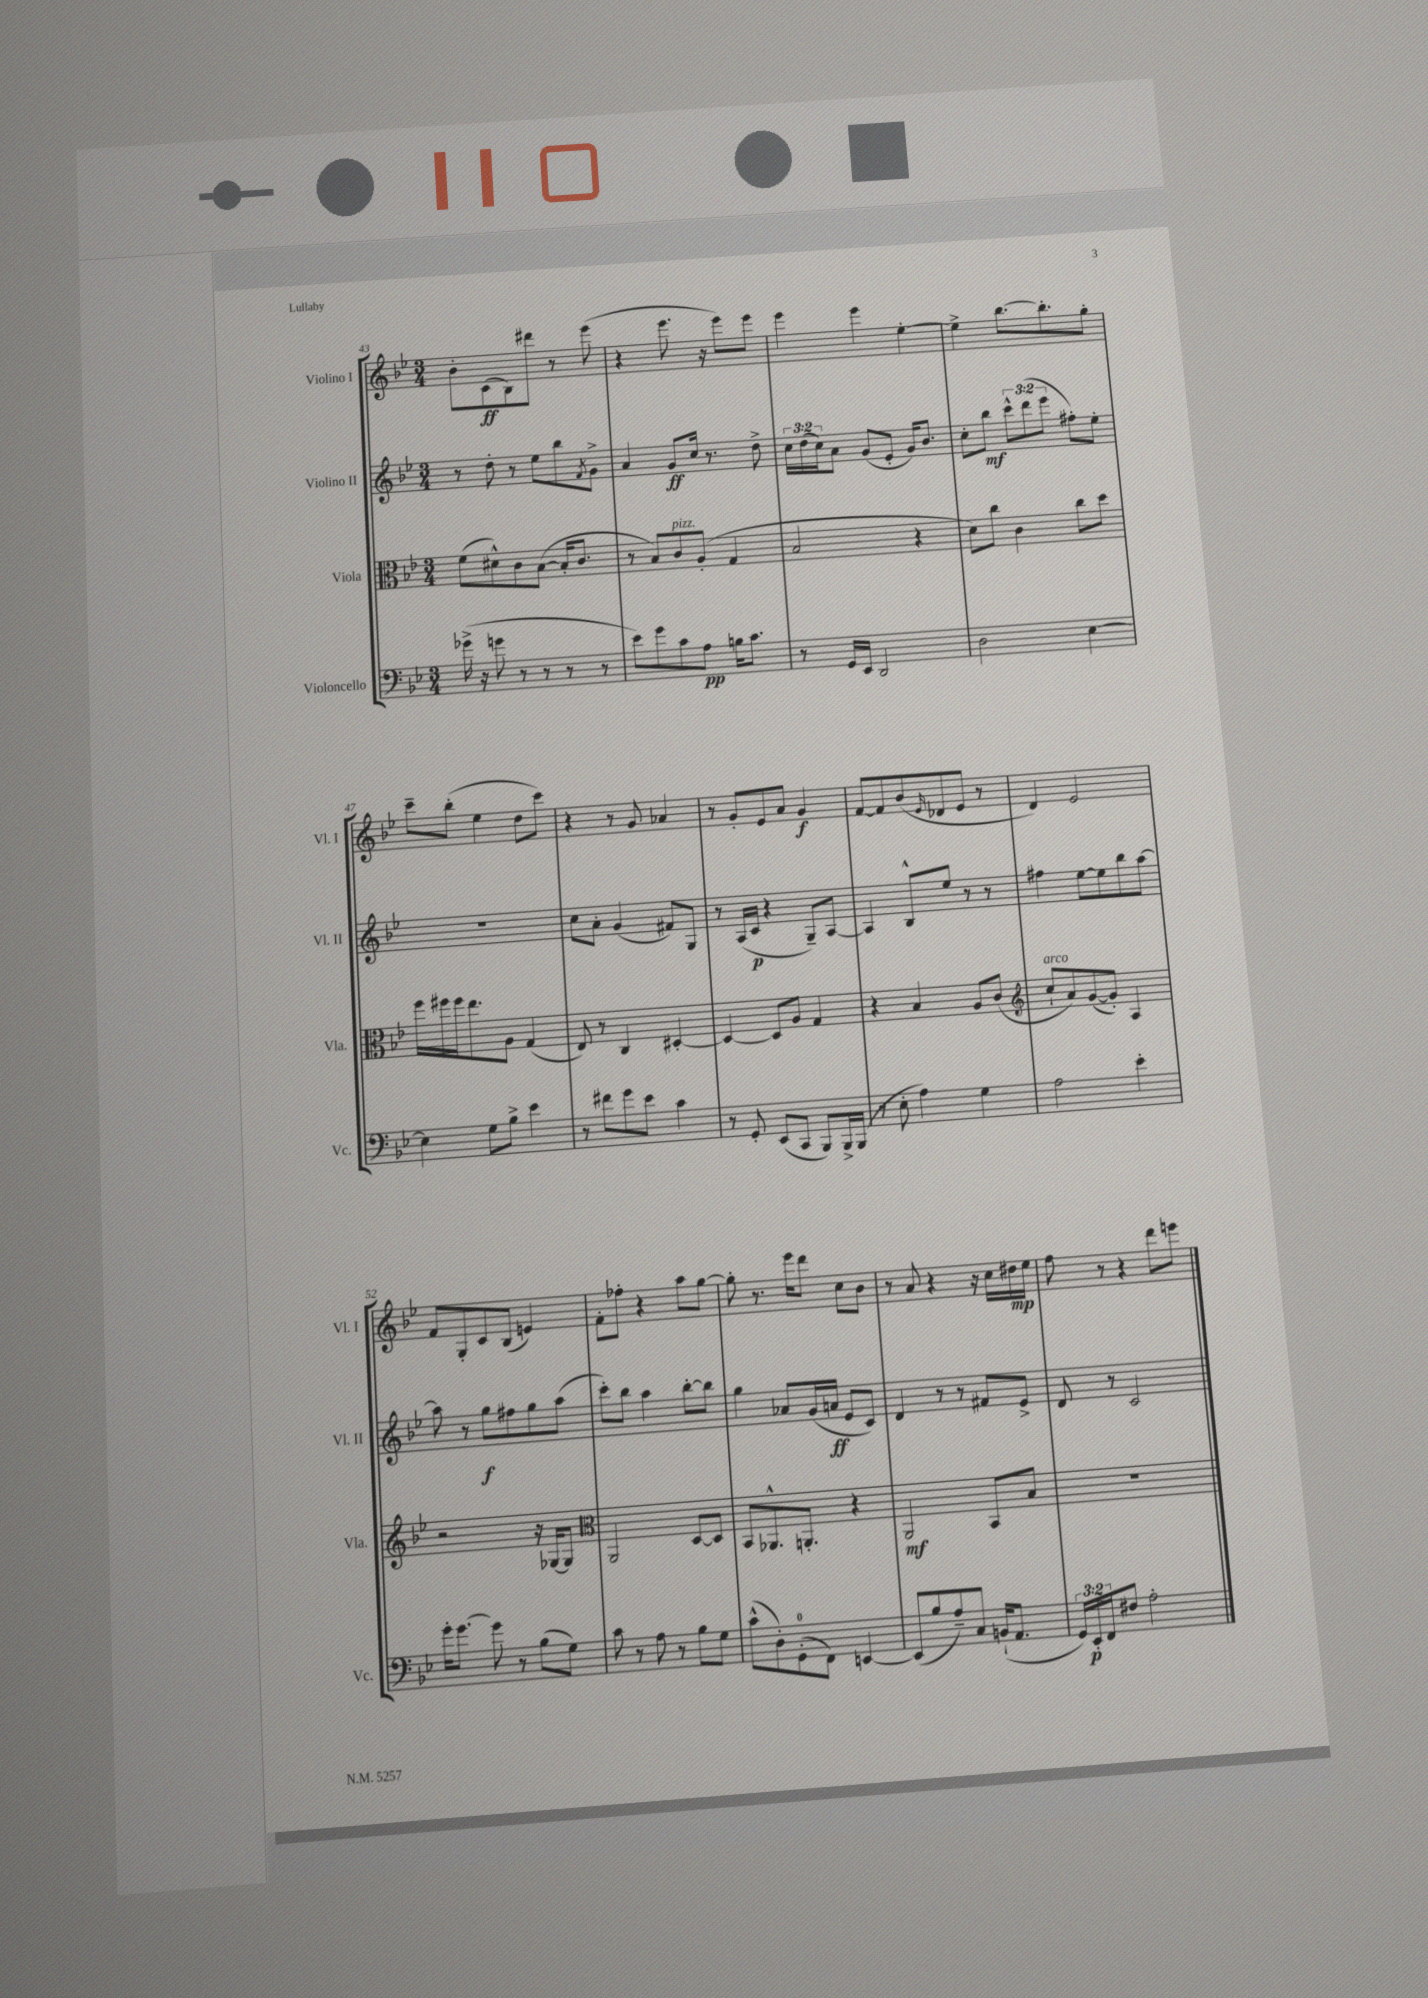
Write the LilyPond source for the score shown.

<<
\new StaffGroup <<
\new Staff = "s0" \with { instrumentName = "Violino I" shortInstrumentName = "Vl. I" } {
    \clef treble \key bes \major \numericTimeSignature \time 3/4
    bes'8-. c'8\ff( bes8) dis'''8 r8 ees'''8( |
    r4 ees'''8. r16 ees'''8) ees'''8 |
    ees'''4 ees'''4 ees''4~-. |
    ees''4-> bes''8.~ bes''8.-. g''8-. |
    c'''8-- bes''8-.( ees''4 d''8 c'''8) |
    r4 r8 g'8 aes'4 |
    r8 g'8-. ees'8 a'8 g'4\f |
    f'8~ f'8 bes'8( \grace { ees'16 } des'8 ees'8 r8 |
    d'4) ees'2 |
    f'8 g8-. c'8 bes8( e'4) |
    f'8-. fes''8-. r4 a''8 g''8~ |
    g''8-. r8. ees'''16 d'''8 c''8 bes'8 |
    r8 a'8 r4 r16 c''16 dis''16\mp ees''16 |
    f''8 r8 r4 d'''8 e'''8 \bar "|." |
}
\new Staff = "s1" \with { instrumentName = "Violino II" shortInstrumentName = "Vl. II" } {
    \clef treble \key bes \major \numericTimeSignature \time 3/4 \override Staff.TupletNumber.text = #tuplet-number::calc-fraction-text
    r8 d''8-. r8 ees''8 bes''8 \acciaccatura { f'8 } g'8-> |
    a'4 g'8\ff c''16 r8. d''8-> |
    \tuplet 3/2 { c''16 d''16( c''16) } a'8 g'8( ees'8-. g'16) bes'8. |
    c''8-. bes''8\mf \tuplet 3/2 { c'''8-^ d'''8( ees'''8 } fis''8-.) ees''8-. |
    R2. |
    c''8 a'8-. g'4( fis'8) g8 |
    r8 a16( c'16\p r4 g8--) a8~ |
    a4 bes8-^ ees''8 r8 r8 |
    fis''4 ees''8~ ees''8 bes''8 a''8~ |
    a''8 r8 g''8\f fis''8 g''8 a''8( |
    c'''8-.) bes''8 a''4 bes''8~-. bes''8 |
    g''4 aes'8 g'16( a'16\ff ees'8 c'8) |
    d'4 r8 r8 fis'8 ees'8-> |
    d'8 r8 c'2 \bar "|." |
}
\new Staff = "s2" \with { instrumentName = "Viola" shortInstrumentName = "Vla." } {
    \clef alto \key bes \major \numericTimeSignature \time 3/4
    f'8( dis'8-^) c'8 bes8~( bes16-. c'8. |
    r8 bes8) c'8^\markup { \italic "pizz." } a8-.( g4 |
    bes2 r4 |
    d'8) c''8 c'4 c''8 d''8 |
    f''16 fis''16 fis''16 ees''8. a8 g4( |
    ees8) r8 c4 dis4~-. |
    dis4~ dis8 a8 g4 |
    r4 bes4 a8 c'8( |
    \clef treble c''8-!^\markup { \italic "arco" } a'8) g'8~( g'8-.) a4 |
    r2 r16 ges16~ ges8 |
    \clef alto a,2 d8~ d8 |
    bes,8 aes,8.-^ a,8.-. r4 |
    a,2\mf bes,8 bes8 |
    R2. \bar "|." |
}
\new Staff = "s3" \with { instrumentName = "Violoncello" shortInstrumentName = "Vc." } {
    \clef bass \key bes \major \numericTimeSignature \time 3/4 \override Staff.TupletNumber.text = #tuplet-number::calc-fraction-text
    ges'16->( r16 g'8 r8 r8 r8 r8 |
    ees'8) g'8 c'8 a8\pp b16 c'8. |
    r8 g,16 ees,16 d,2 |
    d2 ees4~ |
    ees4 g8 bes8-> ees'4 |
    r8 fis'8 g'8 ees'8 c'4 |
    r8 g,8-. ees,8( c,8 bes,,8) bes,,16-> bes,,16( |
    r8 ees8-. a4) g4 |
    a2 ees'4-. |
    g'16-. g'8.~ g'8 r8 bes8( g8) |
    c'8 r8 a8 r8 bes8 g8 |
    c'8-^( d8-.) g,8-0-.( f,8) e,4~ |
    e,8( bes8 a8--) c8 b,16-!( a,8. |
    \tuplet 3/2 { g,16) ees,16-.\p f,16 } fis8 a2-. \bar "|." |
}
>>
>>
\layout { \context { \Score currentBarNumber = #43 } }
